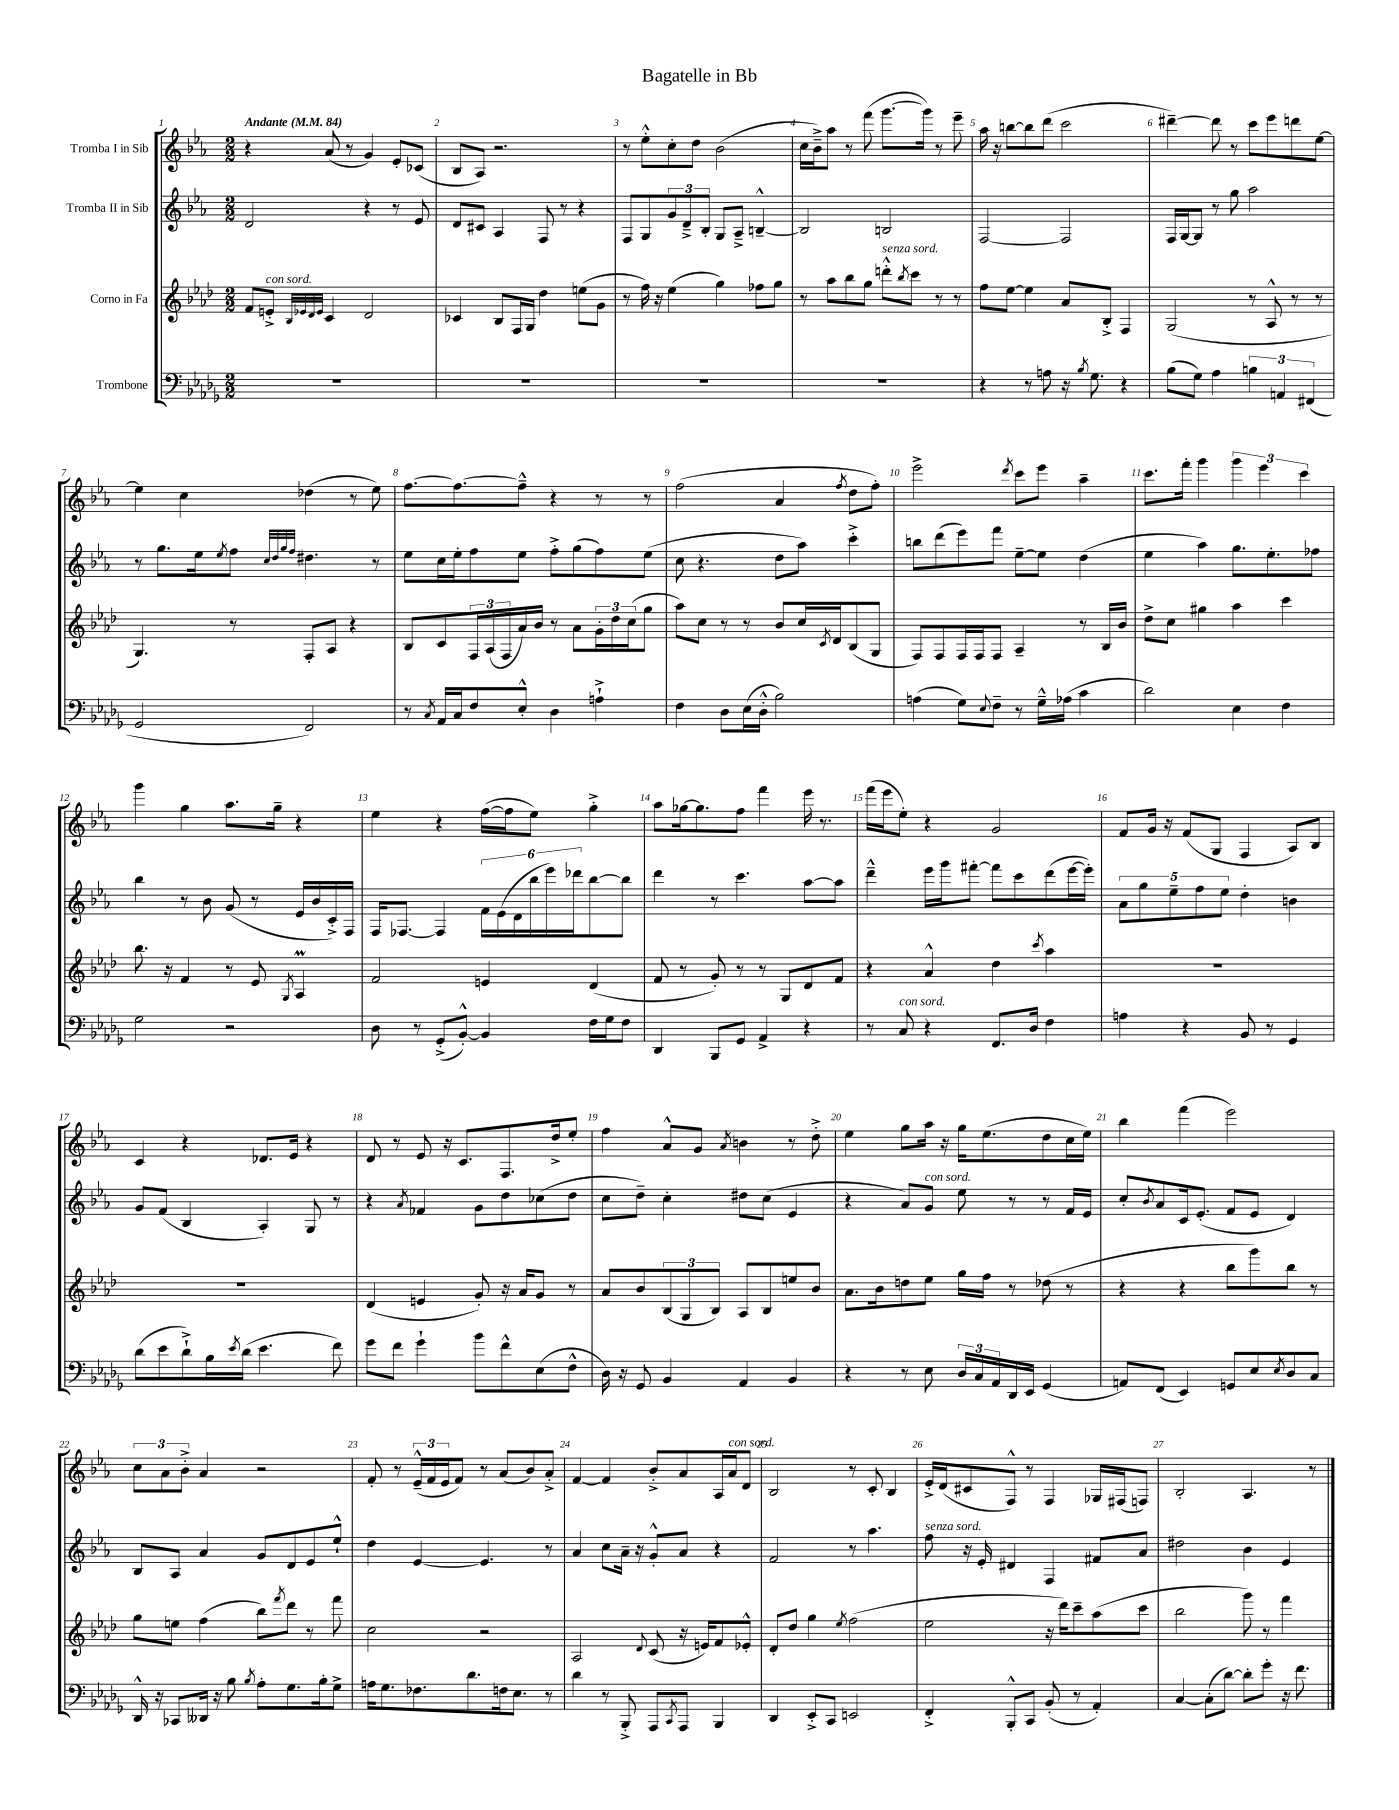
\header { title = "Bagatelle in Bb" }
<<
\new StaffGroup <<
\new Staff = "s0" \with { instrumentName = "Tromba I in Sib" } {
    \clef treble \key ees \major \numericTimeSignature \time 2/2 \tempo "Andante" 4 = 84
    r4 aes'8( r8 g'4) ees'8-. ces'8( |
    bes8 aes8) r2. |
    r8 ees''8-.-^ c''8-. d''8 bes'2( |
    c''16 bes'16--->) aes''8 r8 f'''8( g'''8.~ g'''16) r8 ees'''8-- |
    aes''16 r16 b''8~ b''8 d'''8( c'''2 |
    dis'''4~--) dis'''8 r8 c'''8 ees'''8 d'''8 ees''8~ |
    ees''4 c''4 des''4( r8 ees''8) |
    f''8.~ f''8.~ f''8---^ r4 r8 r8 |
    f''2( aes'4 \acciaccatura { f''8 } d''8 f''8-.) |
    ees'''2-> \acciaccatura { d'''8 } c'''8 ees'''8 aes''4-- |
    c'''8. f'''16-. g'''4 \tuplet 3/2 { g'''4 ees'''4 c'''4 } |
    g'''4 g''4 aes''8. g''16-- r4 |
    ees''4 r4 f''16~( f''16 ees''8) g''4-.-> |
    aes''8 ges''16~ ges''8. f''8 f'''4 ees'''16 r8. |
    f'''16( ees'''16 ees''8-.) r4 g'2 |
    f'8 g'16 r16 f'8( g8 f4 aes8) bes8 |
    c'4 r4 des'8. ees'16 r4 |
    d'8 r8 ees'8 r16 c'8. f8. d''16-> ees''8-. |
    f''4 aes'8-^ g'8 \acciaccatura { aes'8 } b'4 r8 d''8-.-> |
    ees''4 g''8 aes''16 r16 g''16 ees''8.( d''8 c''16 ees''16) |
    bes''4 f'''4( ees'''2) |
    \tuplet 3/2 { c''8 aes'8 bes'8-.-> } aes'4 r2 |
    f'8-. r8 \tuplet 3/2 { ees'16---^( f'16 ees'16 } f'8) r8 aes'8( bes'8) aes'8-.-> |
    f'4~ f'4 bes'8-.-> aes'8 aes16 aes'16^\markup { \italic "con sord." } d'8 |
    bes2 r8 c'8-. bes4 |
    ees'16-.-> d'16( cis'8 f8-^) r8 f4 ges16 fis16( f8) |
    bes2-. aes4. r8 \bar "|." |
}
\new Staff = "s1" \with { instrumentName = "Tromba II in Sib" } {
    \clef treble \key ees \major \numericTimeSignature \time 2/2
    d'2 r4 r8 ees'8 |
    d'8 cis'8 aes4 f8 r8 r4 |
    f8 g8 \tuplet 3/2 { g'8 d'8---> bes8-. } g8 aes8---> b4~---^ |
    b2 b2 |
    f2~ f2 |
    f16 g16~ g8 r8 g''8 aes''2 |
    r8 g''8. ees''16 \acciaccatura { ees''8 } f''8 \grace { c''32 d''32 g''32 f''32 } dis''4. r8 |
    ees''8 c''16 ees''16-. f''8 ees''8 f''8-.-> g''8( f''8) ees''8( |
    c''8 r4. d''8 aes''8) c'''4-.-> |
    b''8 d'''8( ees'''8) f'''8 ees''8~-- ees''8 d''4( |
    ees''4 aes''4) g''8. ees''8.-. fes''8 |
    bes''4 r8 bes'8 g'8( r8 ees'16 bes'16 c'16-.->) f16 |
    f16 fes8.~ fes4 \tuplet 6/4 { f'16 ees'16( d'16 bes''16 ees'''16) des'''16 } bes''8~ bes''8 |
    d'''4 r8 c'''4. aes''8~ aes''8 |
    d'''4---^ ees'''16 g'''16 fis'''8~-. fis'''8 c'''8 d'''8( ees'''16~ ees'''16-.) |
    \tuplet 5/4 { aes'8 g''8 ees''8-- f''8 ees''8 } d''4-. b'4 |
    g'8 f'8( bes4 aes4-.) g8 r8 |
    r4 \acciaccatura { aes'8 } fes'4 g'8 d''8 ces''8( d''8 |
    c''8 d''8--) c''4-. dis''8 c''8( ees'4 |
    r4 aes'8) g'8^\markup { \italic "con sord." } ees''8 r8 r8 f'16 ees'16 |
    c''8-. \acciaccatura { bes'8 } aes'8 c'16 ees'8.-.( f'8 ees'8 d'4) |
    bes8 aes8 aes'4 g'8 d'8 ees'8 ees''8-!-^ |
    d''4 ees'4~ ees'4. r8 |
    aes'4 c''8 aes'16-- r16 g'8-.-^ aes'8 r4 |
    f'2 r8 aes''4. |
    f''8^\markup { \italic "senza sord." } r16 ees'16-. dis'4 f4 fis'8 aes'8 |
    dis''2 bes'4 ees'4 \bar "|." |
}
\new Staff = "s2" \with { instrumentName = "Corno in Fa" } {
    \clef treble \key aes \major \numericTimeSignature \time 2/2
    f'8 e'8-.->^\markup { \italic "con sord." } \grace { bes32 ees'32 des'32 ees'32 } c'4 des'2 |
    ces'4 bes8 f16 g16 des''4 e''8( g'8 |
    r8 f''16) r16 ees''4( g''4) fes''8 g''8 |
    r8 aes''8 bes''8 g''8 d'''8-.-^^\markup { \italic "senza sord." } \acciaccatura { bes''8 } c'''8 r8 r8 |
    f''8 ees''8~ ees''4 aes'8 bes8-.-> f4 |
    g2( r8 aes8-^ r8 r8 |
    g4.) r8 f8-. aes8 r4 |
    bes8 c'8 \tuplet 3/2 { f16 aes16( f16 } aes'16) bes'16 r8 aes'8 \tuplet 3/2 { g'16-. des''16 c''16( } g''8 |
    aes''8) c''8 r8 r8 bes'8 c''16 \acciaccatura { c'8 } des'16 bes8( g8 |
    f8) f8 f16 f16 f8 aes4-- r8 bes16 bes'16 |
    des''8-> c''8 gis''4 aes''4 c'''4 |
    bes''8. r16 f'4 r8 ees'8 \acciaccatura { g8 } aes4\prall |
    f'2 e'4 des'4( |
    f'8 r8 g'8-.) r8 r8 g8 des'8 f'8 |
    r4 aes'4-^ des''4 \acciaccatura { c'''8 } aes''4 |
    R1 |
    R1 |
    des'4( e'4 g'8-.) r16 aes'16 g'8 r8 |
    aes'8 bes'8 \tuplet 3/2 { bes8( g8 bes8) } aes8 bes8 e''8 bes'8 |
    aes'8. bes'16 d''8 ees''8 g''16 f''16 r8 des''8( r8 |
    r4 r4 bes''8 g'''8) bes''8 r8 |
    g''8 e''8 f''4( bes''8) \acciaccatura { f'''8 } des'''8 r8 f'''8 |
    c''2 r2 |
    aes2 \appoggiatura { des'8 } c'8( r16 e'16) f'8 ees'8-.-^ |
    des'8-. des''8 g''4 \acciaccatura { ees''8 } f''2( |
    ees''2 r16 des'''16) c'''8-- aes''8( c'''8 |
    bes''2 g'''8) r8 f'''4 \bar "|." |
}
\new Staff = "s3" \with { instrumentName = "Trombone" } {
    \clef bass \key des \major \numericTimeSignature \time 2/2
    R1 |
    R1 |
    R1 |
    R1 |
    r4 r8 a8 r16 \acciaccatura { bes8 } ges8. r4 |
    bes8( ges8) aes4 \tuplet 3/2 { b4 a,4 fis,4( } |
    ges,2 f,2) |
    r8 \acciaccatura { c8 } aes,16 c16 f8 ees8-.-^ des4 a4-!-> |
    f4 des8 ees16( des16-.-^ bes2) |
    a4( ges8) \appoggiatura { ees8 } f8-- r8 ges16---^ aes16( c'4 |
    des'2) ees4 f4 |
    ges2 r2 |
    des8 r8 ges,8-.->( bes,8~-.-^) bes,4 f16 ges16 f8 |
    des,4 bes,,8 ges,8 aes,4-> r4 |
    r8 c8^\markup { \italic "con sord." } r4 f,8. des16 f4 |
    a4 r4 bes,8 r8 ges,4 |
    des'8( ees'8 des'8-!->) bes16 \acciaccatura { ees'8 } des'16( ees'4. f'8) |
    ges'8 f'8 ges'4-! bes'8 f'8-^ ees8( f8-^ |
    des16) r16 ges,8 bes,4 aes,4 bes,4 |
    r4 r8 ees8 \tuplet 3/2 { des16 c16 aes,16 } des,16 ees,16 ges,4( |
    a,8) f,8( ees,4) g,8 ees8 \acciaccatura { ees8 } des8 c8 |
    des,16-^ r16 ces,8 deses,16 r16 bes8 \acciaccatura { bes8 } aes8-. ges8. bes16-. ges8-> |
    a16 ges8. fes8. des'8. f16 ees8. r8 |
    des'4 r8 bes,,8-.-> aes,,8 \acciaccatura { c,8 } aes,,8 bes,,4 |
    des,4 ees,8-.-> c,8 e,2 |
    f,4-.-> bes,,8-.-^ c,8 bes,8-.( r8 aes,4-.) |
    c4~ c8-.( des'8~) des'8-. ges'8-. r16 f'8. \bar "|." |
}
>>
>>
\layout { \context { \Score \override BarNumber.break-visibility = ##(#f #t #t) barNumberVisibility = #all-bar-numbers-visible } }
